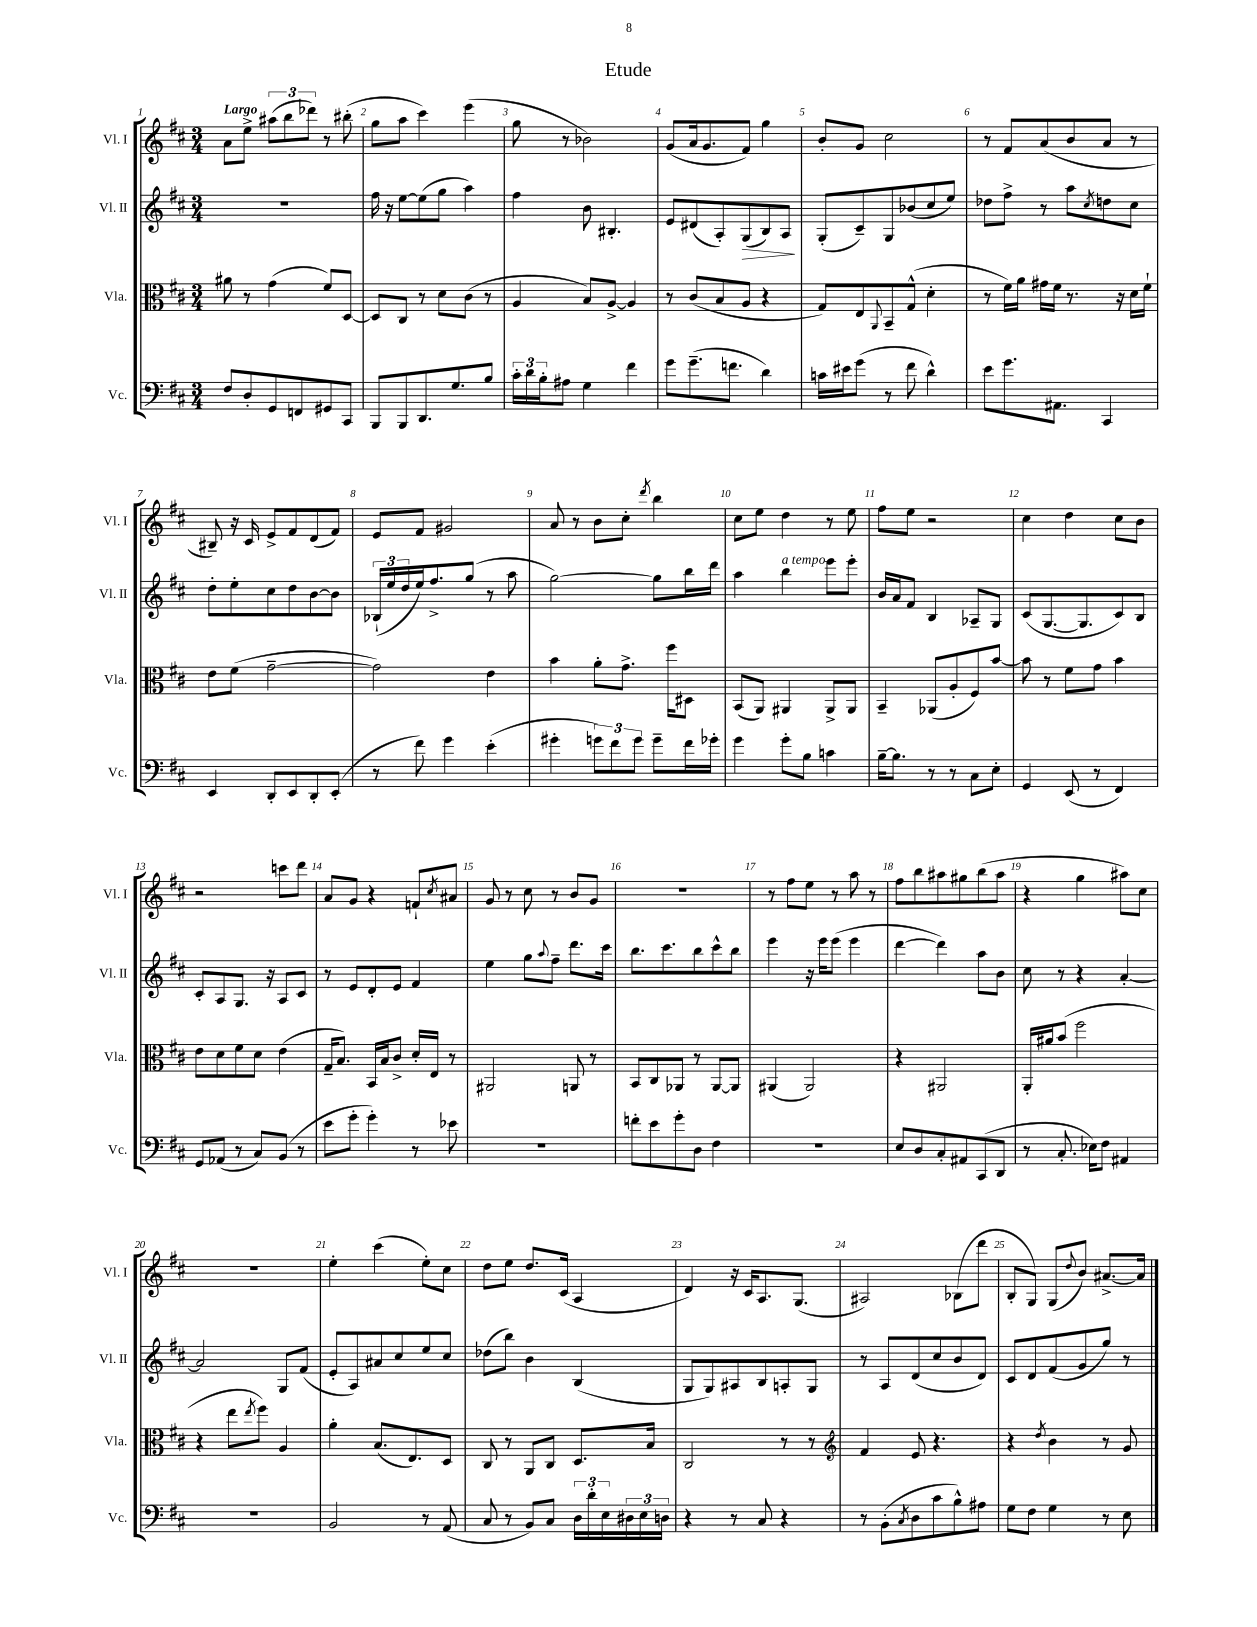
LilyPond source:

\header { title = "Etude" }
<<
\new StaffGroup <<
\new Staff = "s0" \with { instrumentName = "Vl. I" shortInstrumentName = "Vl. I" } {
    \clef treble \key d \major \numericTimeSignature \time 3/4 \tempo "Largo"
    a'8 e''8-> \tuplet 3/2 { ais''8( b''8 des'''8) } r8 bis''8-.( |
    g''8 a''8 cis'''4) e'''4( |
    g''8 r8 bes'2) |
    g'8( a'16 g'8. fis'8) g''4 |
    b'8-. g'8 cis''2 |
    r8 fis'8 a'8( b'8 a'8 r8 |
    bis8--) r16 cis'16 e'8-> fis'8 d'8( fis'8) |
    e'8 fis'8 gis'2 |
    a'8 r8 b'8 cis''8-. \acciaccatura { d'''8 } b''4 |
    cis''8 e''8 d''4 r8 e''8 |
    fis''8 e''8 r2 |
    cis''4 d''4 cis''8 b'8 |
    r2 c'''8 d'''8 |
    a'8 g'8 r4 f'8-! \acciaccatura { cis''8 } ais'8 |
    g'8 r8 cis''8 r8 b'8 g'8 |
    R2. |
    r8 fis''8 e''8 r8 a''8 r8 |
    fis''8 b''8 ais''8 gis''8 b''8( ais''8 |
    r4 g''4 ais''8) cis''8 |
    R2. |
    e''4-. cis'''4( e''8-.) cis''8 |
    d''8 e''8 d''8. cis'16( a4 |
    d'4) r16 cis'16 a8. g8.( |
    ais2) bes8( d'''8 |
    b8-. g8) g8( \appoggiatura { d''8 } b'8) ais'8.~-> ais'16 \bar "|." |
}
\new Staff = "s1" \with { instrumentName = "Vl. II" shortInstrumentName = "Vl. II" } {
    \clef treble \key d \major \numericTimeSignature \time 3/4
    R2. |
    fis''16 r16 e''8~ e''8( g''8 a''4) |
    fis''4 b'8 bis4.-. |
    e'8 dis'8( a8-.) g8\>( b8) a8\! |
    g8-.( cis'8--) g8 bes'8( cis''8 e''8) |
    des''8 fis''8-> r8 a''8 \acciaccatura { cis''8 } d''8 cis''8 |
    d''8-. e''8-. cis''8 d''8 b'8~ b'8 |
    \tuplet 3/2 { bes16-!( e''16 d''16 } e''16) fis''8.-> g''8( r8 a''8 |
    g''2~) g''8 b''16 d'''16 |
    a''4 b''4^\markup { \italic "a tempo" } e'''8 e'''8-. |
    b'16 a'16 fis'8 b4 aes8-- g8 |
    cis'8( g8.~ g8. cis'8) b8 |
    cis'8-. a8 g8. r16 a8 cis'8 |
    r8 e'8 d'8-. e'8 fis'4 |
    e''4 g''8 \appoggiatura { a''8 } fis''8-- d'''8. cis'''16 |
    b''8. cis'''8. b''8 cis'''8-^ b''8 |
    e'''4 r16 e'''16 e'''8( e'''4 |
    d'''4~ d'''4) a''8 b'8 |
    cis''8 r8 r4 a'4~-. |
    a'2 g8 fis'8( |
    e'8-. a8) ais'8 cis''8 e''8 cis''8 |
    des''8( b''8) b'4 b4( |
    g8 g8) ais8 b8 a8-. g8 |
    r8 a8 d'8( cis''8 b'8 d'8) |
    cis'8 d'8 fis'8( g'8 g''8) r8 \bar "|." |
}
\new Staff = "s2" \with { instrumentName = "Vla." shortInstrumentName = "Vla." } {
    \clef alto \key d \major \numericTimeSignature \time 3/4
    ais'8 r8 g'4( fis'8) d8~ |
    d8 cis8 r8 d'8 cis'8( r8 |
    a4 b8) a8~-> a4 |
    r8 cis'8( b8 a8 r4 |
    g8) e8 \appoggiatura { a,8 } b,8-- g8-^( d'4-. |
    r8 fis'16) a'16 gis'16 fis'16 r8. r16 d'16 fis'16-! |
    e'8 fis'8( g'2~-- |
    g'2) e'4 |
    b'4 a'8-. g'8.-> fis''16 dis8 |
    b,8( a,8) ais,4 ais,8-> ais,8 |
    b,4-- aes,8( a8-. fis8) b'8~ |
    b'8 r8 fis'8 g'8 b'4 |
    e'8 d'8 fis'8 d'8 e'4( |
    g16-- b8.) b,16 b16 cis'8-> d'16-. e16 r8 |
    ais,2 a,8 r8 |
    b,8 cis8 aes,8 r8 aes,8~ aes,8 |
    ais,4( ais,2) |
    r4 ais,2 |
    a,16-. ais'16 b'8( fis''2 |
    r4 e''8 \acciaccatura { e''8 } fis''8) a4 |
    a'4-. b8.( e8.) d8 |
    cis8 r8 a,8 cis8 d8. b16 |
    cis2 r8 r8 |
    \clef treble fis'4 e'8 r4. |
    r4 \acciaccatura { d''8 } b'4 r8 g'8 \bar "|." |
}
\new Staff = "s3" \with { instrumentName = "Vc." shortInstrumentName = "Vc." } {
    \clef bass \key d \major \numericTimeSignature \time 3/4
    fis8 d8-. g,8 f,8 gis,8 cis,8 |
    b,,8 b,,8 d,8. g8. b8 |
    \tuplet 3/2 { cis'16-. d'16 b16-. } ais8 g4 fis'4 |
    g'8 g'8.--( f'8. d'4) |
    c'16 eis'16 g'8( r8 fis'8 d'4-^) |
    e'8 g'8. ais,8. cis,4 |
    e,4 d,8-. e,8 d,8-. e,8-.( |
    r8 fis'8) g'4 e'4-.( |
    gis'4-. \tuplet 3/2 { g'8) fis'8 g'8 } g'8-- fis'16 ges'16-. |
    g'4 g'8-. b8 c'4 |
    b16~-- b8. r8 r8 cis8 e8-. |
    g,4 e,8( r8 fis,4) |
    g,8 aes,8( r8 cis8) b,8( r8 |
    e'8 g'8-. g'4-.) r8 ees'8 |
    R2. |
    f'8-. e'8 g'8-. d8 fis4 |
    R2. |
    e8 d8 cis8-. ais,8 cis,8( d,8 |
    r8 cis8.-. ees16) fis8 ais,4 |
    R2. |
    b,2 r8 a,8( |
    cis8 r8 b,8) cis8 \tuplet 3/2 { d16 d'16-. e16 } \tuplet 3/2 { dis16 e16 d16 } |
    r4 r8 cis8 r4 |
    r8 b,8-.( \acciaccatura { cis8 } d8 cis'8 b8-^) ais8 |
    g8 fis8 g4 r8 e8 \bar "|." |
}
>>
>>
\layout { \context { \Score \override BarNumber.break-visibility = ##(#f #t #t) barNumberVisibility = #all-bar-numbers-visible } }
